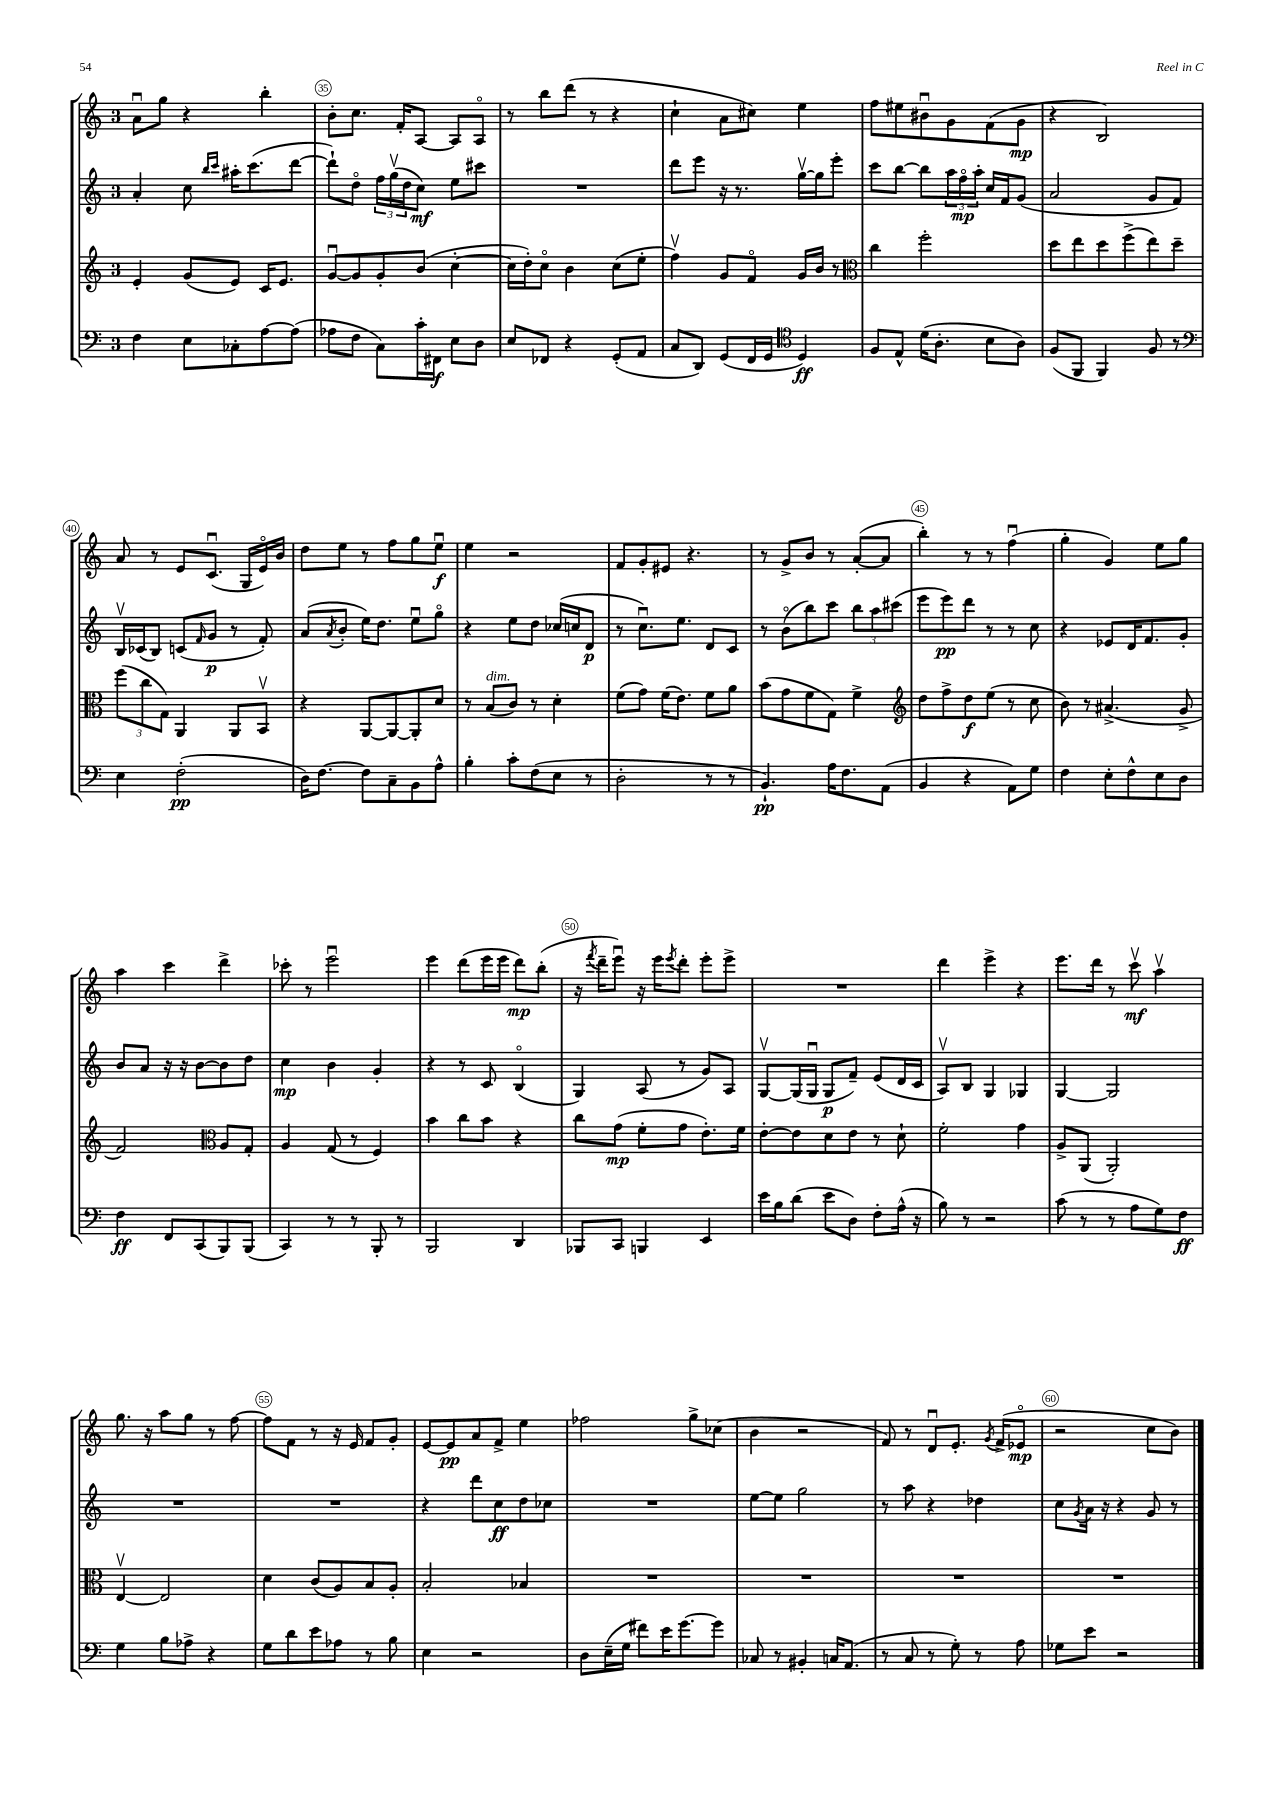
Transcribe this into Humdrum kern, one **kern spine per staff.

**kern	**dynam	**kern	**dynam	**kern	**dynam	**kern	**dynam
*part4	*part4	*part3	*part3	*part2	*part2	*part1	*part1
*staff4	*staff4	*staff3	*staff3	*staff2	*staff2	*staff1	*staff1
*clefF4	*	*clefG2	*	*clefG2	*	*clefG2	*
*k[]	*	*k[]	*	*k[]	*	*k[]	*
*M3/4	*	*M3/4	*	*M3/4	*	*M3/4	*
=34	=34	=34	=34	=34	=34	=34	=34
4F\	.	4e'/	.	4a'/	.	8au\L	.
.	.	.	.	.	.	8gg\J	.
8E\L	.	(8g/L	.	8cc\	.	4r	.
.	.	.	.	16qqbb/LL	.	.	.
.	.	.	.	16qqccc/JJ	.	.	.
8C-X'\	.	8e/J)	.	16aa#X'\KL	.	.	.
.	.	.	.	(8.ccc\	.	.	.
[8A\	.	16c/KL	.	.	.	4bb'\	.
.	.	8.e/J	.	.	.	.	.
(8A\J]	.	.	.	[8ddd\J	.	.	.
=35	=35	=35	=35	=35	=35	=35	=35
8A-X\L	.	[8gu/L	.	8ddd`\L])	.	8b'\L	.
8F\J	.	8g/]	.	8dd\J	.	8.cc\J	.
8C\L)	.	8g'/	.	24ff\LL	.	.	.
.	.	.	.	(24ggv\	.	.	.
.	.	.	.	.	.	16f'/KL	.
.	.	.	.	24dd\J	.	.	.
16c'\L	.	(8b/J	.	8cc\J)	mf	[8A/J	.
16FF#X\JJ	f	.	.	.	.	.	.
8E\L	.	[4cc'\	.	8ee\L	.	8A/L]	.
8D\J	.	.	.	8ccc#X\J	.	8A/J	.
=36	=36	=36	=36	=36	=36	=36	=36
8E/L	.	16cc\LL]	.	2.r	.	8r	.
.	.	16dd'\J)	.	.	.	.	.
8FF-X/J	.	8cc\J	.	.	.	8bb\L	.
4r	.	4b\	.	.	.	(8ddd\J	.
.	.	.	.	.	.	8r	.
(8GG'/L	.	(8cc\L	.	.	.	4r	.
8AA/J	.	8ee'\J	.	.	.	.	.
=37	=37	=37	=37	=37	=37	=37	=37
8C/L	.	4ffv\)	.	8ddd\L	.	4cc`\	.
8DD/J)	.	.	.	8eee\J	.	.	.
(8GG/L	.	8g/L	.	16r	.	8a\L	.
.	.	.	.	8.r	.	.	.
16FF/L	.	8f/J	.	.	.	8cc#X\J)	.
16GG/JJ	.	.	.	.	.	.	.
*clefC4	*	*	*	*	*	*	*
4D/)	ff	16g/LL	.	[16ggv\LL	.	4ee\	.
.	.	16b/JJ	.	16gg\J]	.	.	.
.	.	8r	.	8eee'\J	.	.	.
=38	=38	=38	=38	=38	=38	=38	=38
*	*	*clefC3	*	*	*	*	*
8F/L	.	4cc\	.	8ccc\L	.	8ff\L	.
8E^^/J	.	.	.	[8bb\J	.	8ee#X\	.
(16d\KL	.	2ff'\	.	8bb\L]	.	8b#Xu\	.
8.A'\J	.	.	.	.	.	.	.
.	.	.	.	24aa\L	.	8g\	.
.	.	.	.	24ff\	mp	.	.
.	.	.	.	24aa'\JJ	.	.	.
8B\L	.	.	.	16cc/LL	.	(8f\	.
.	.	.	.	16f/J	.	.	.
8A\J)	.	.	.	(8g/J	.	8g\J	mp
=39	=39	=39	=39	=39	=39	=39	=39
(8F/L	.	8dd\L	.	2a/	.	4r	.
8FF/J	.	8ee\	.	.	.	.	.
4FF/)	.	8dd\	.	.	.	2B/)	.
.	.	(8ff^\	.	.	.	.	.
8F/	.	8ee\)	.	8g/L	.	.	.
8r	.	8dd~\J	.	8f/J)	.	.	.
!!LO:LB:g=z
=40	=40	=40	=40	=40	=40	=40	=40
*clefF4	*	*	*	*	*	*	*
4E\	.	(12ff\L	.	16Bv/LL	.	8a/	.
.	.	.	.	(16c-X/J	.	.	.
.	.	12cc\	.	.	.	.	.
.	.	.	.	8B/J)	.	8r	.
.	.	12G\J)	.	.	.	.	.
(2F'\	pp	4AA/	.	(8cn/L	.	8e/L	.
.	.	.	.	16qqf/	.	.	.
.	.	.	.	8g/J	p	(8.cu/J	.
.	.	8AA/L	.	8r	.	.	.
.	.	.	.	.	.	16G/LL	.
.	.	8BBv/J	.	8f'/)	.	16e/)	.
.	.	.	.	.	.	16b/JJ	.
=41	=41	=41	=41	=41	=41	=41	=41
16D\KL)	.	4r	.	(8a/L	.	8dd\L	.
[8.F\J	.	.	.	.	.	.	.
.	.	.	.	8qa/	.	.	.
.	.	.	.	8b'/J	.	8ee\J	.
8F\L]	.	[8AA/L	.	16ee\KL)	.	8r	.
.	.	.	.	8.dd\J	.	.	.
8C~\	.	8AA/_	.	.	.	8ff\L	.
8BB\	.	8AA'/]	.	8eeu\L	.	8gg\	.
8A^^\J	.	8d/J	.	8gg\J	.	8eeu\J	f
=42	=42	=42	=42	=42	=42	=42	=42
4B'\	.	8r	.	4r	.	4ee\	.
!	!	!LO:TX:a:i:t=dim.	!	!	!	!	!
.	.	(8B/L	.	.	.	.	.
8c'\L	.	8c/J)	.	8ee\L	.	2r	.
(8F\	.	8r	.	8dd\J	.	.	.
8E\J	.	4d'\	.	(16cc-X/LL	.	.	.
.	.	.	.	16ccn/J	.	.	.
8r	.	.	.	8d/J	p	.	.
=43	=43	=43	=43	=43	=43	=43	=43
2D'\	.	(8f\L	.	8r	.	8f/L	.
.	.	8g\J)	.	8.ccu\L)	.	8g'/	.
.	.	(16f\KL	.	.	.	8e#X/J	.
.	.	8.e\J)	.	8.ee\J	.	.	.
.	.	.	.	.	.	4.r	.
8r	.	8f\L	.	8d/L	.	.	.
8r	.	8a\J	.	8c/J	.	.	.
=44	=44	=44	=44	=44	=44	=44	=44
4.BB`/)	pp	(8b\L	.	8r	.	8r	.
.	.	8g\	.	(8b\L	.	8g^/L	.
.	.	8f\	.	8bb\)	.	8b/J	.
16A\KL	.	8G\J)	.	8ccc\J	.	8r	.
8.F\	.	.	.	.	.	.	.
.	.	4f^\	.	12bb\L	.	([8a'/L	.
.	.	.	.	12aa\	.	.	.
(8AA\J	.	.	.	.	.	8a/J]	.
.	.	.	.	(12ccc#X\J	.	.	.
=45	=45	=45	=45	=45	=45	=45	=45
*	*	*clefG2	*	*	*	*	*
4BB/	.	8dd\L	.	8eee\L	.	4bb'\)	.
.	.	8ff^\	.	8eee\)	pp	.	.
4r	.	8dd\	f	8ddd\J	.	8r	.
.	.	(8ee\J	.	8r	.	8r	.
8AA\L)	.	8r	.	8r	.	(4ffu\	.
8G\J	.	8cc\	.	8cc\	.	.	.
=46	=46	=46	=46	=46	=46	=46	=46
4F\	.	8b\)	.	4r	.	4gg'\	.
.	.	8r	.	.	.	.	.
8E'\L	.	(4.a#X^/	.	8e-X/L	.	4g/)	.
8F^^\	.	.	.	16d/K	.	.	.
.	.	.	.	8.f/	.	.	.
8E\	.	.	.	.	.	8ee\L	.
8D\J	.	8g^/	.	8g'/J	.	8gg\J	.
!!LO:LB:g=z
=47	=47	=47	=47	=47	=47	=47	=47
4F\	ff	2f/)	.	8b/L	.	4aa\	.
.	.	.	.	8a/J	.	.	.
8FF/L	.	.	.	16r	.	4ccc\	.
.	.	.	.	16r	.	.	.
(8CC/	.	.	.	[8b\L	.	.	.
*	*	*clefC3	*	*	*	*	*
8BBB/)	.	8A/L	.	8b\]	.	4ddd^\	.
(8BBB/J	.	8G'/J	.	8dd\J	.	.	.
=48	=48	=48	=48	=48	=48	=48	=48
4CC/)	.	4A/	.	4cc\	mp	8ccc-X'\	.
.	.	.	.	.	.	8r	.
8r	.	(8G/	.	4b\	.	2eeeu\	.
8r	.	8r	.	.	.	.	.
8BBB'/	.	4F/)	.	4g'/	.	.	.
8r	.	.	.	.	.	.	.
=49	=49	=49	=49	=49	=49	=49	=49
2BBB/	.	4b\	.	4r	.	4eee\	.
.	.	8cc\L	.	8r	.	(8ddd\L	.
.	.	8b\J	.	8c/	.	16eee\L	.
.	.	.	.	.	.	16eee\JJ	.
4DD/	.	4r	.	(4B/	.	8ddd\L)	mp
.	.	.	.	.	.	(8bb'\J	.
=50	=50	=50	=50	=50	=50	=50	=50
8BBB-X/L	.	8cc\L	.	4G/)	.	16r	.
.	.	.	.	.	.	8qfff/	.
.	.	.	.	.	.	16ddd~\KL	.
8CC/J	.	(8g\J	mp	.	.	8eeeu\J)	.
4BBBn/	.	8f'\L	.	(8A/	.	16r	.
.	.	.	.	.	.	16eee\KL	.
.	.	.	.	.	.	8qeee/	.
.	.	8g\J	.	8r	.	8ddd'\J	.
4EE/	.	8.e'\L)	.	8g/L)	.	8eee'\L	.
.	.	.	.	8A/J	.	8eee^\J	.
.	.	16f\Jk	.	.	.	.	.
=51	=51	=51	=51	=51	=51	=51	=51
16e\LL	.	[8e'\L	.	[8Gv/L	.	2.r	.
16B\J	.	.	.	.	.	.	.
(8d\J	.	8e\]	.	(16G/L]	.	.	.
.	.	.	.	16Gu/JJ	.	.	.
8e\L	.	8d\	.	8G/L	p	.	.
8D\J)	.	8e\J	.	8f~/J)	.	.	.
8F'\L	.	8r	.	(8e/L	.	.	.
(16A^^\Jk	.	8d`\	.	16d/L	.	.	.
16r	.	.	.	16c/JJ	.	.	.
=52	=52	=52	=52	=52	=52	=52	=52
8B\)	.	2f'\	.	8Av/L)	.	4ddd\	.
8r	.	.	.	8B/J	.	.	.
2r	.	.	.	4G/	.	4eee^\	.
.	.	4g\	.	4G-X/	.	4r	.
=53	=53	=53	=53	=53	=53	=53	=53
(8c\	.	8A^/L	.	[4G/	.	8.eee\L	.
8r	.	(8AA/J	.	.	.	.	.
.	.	.	.	.	.	16ddd\Jk	.
8r	.	2AA'/)	.	2G/]	.	8r	.
8A\L	.	.	.	.	.	8cccv\	mf
8G\)	.	.	.	.	.	4aav\	.
8F\J	ff	.	.	.	.	.	.
!!LO:LB:g=z
=54	=54	=54	=54	=54	=54	=54	=54
4G\	.	[4Ev/	.	2.r	.	8.gg\	.
.	.	.	.	.	.	16r	.
8B\L	.	2E/]	.	.	.	8aa\L	.
8A-X^\J	.	.	.	.	.	8gg\J	.
4r	.	.	.	.	.	8r	.
.	.	.	.	.	.	[8ff\	.
=55	=55	=55	=55	=55	=55	=55	=55
8G\L	.	4d\	.	2.r	.	8ff\L]	.
8d\	.	.	.	.	.	8f\J	.
8e\	.	(8c/L	.	.	.	8r	.
8A-X\J	.	8A/)	.	.	.	16r	.
.	.	.	.	.	.	16e/	.
8r	.	8B/	.	.	.	8f/L	.
8B\	.	8A'/J	.	.	.	8g'/J	.
=56	=56	=56	=56	=56	=56	=56	=56
4E\	.	2B'/	.	4r	.	[8e/L	.
.	.	.	.	.	.	8e/]	pp
2r	.	.	.	8ddd\L	.	8a/	.
.	.	.	.	8cc\	ff	8f^/J	.
.	.	4B-X/	.	8dd\	.	4ee\	.
.	.	.	.	8cc-X\J	.	.	.
=57	=57	=57	=57	=57	=57	=57	=57
8D\L	.	2.r	.	2.r	.	2ff-X\	.
(16E~\L	.	.	.	.	.	.	.
16G\JJ	.	.	.	.	.	.	.
8f#X\L)	.	.	.	.	.	.	.
16e\K	.	.	.	.	.	.	.
[8.g\	.	.	.	.	.	.	.
.	.	.	.	.	.	8gg^\L	.
8g\J]	.	.	.	.	.	(8cc-X\J	.
=58	=58	=58	=58	=58	=58	=58	=58
8C-X/	.	2.r	.	[8ee\L	.	4b\	.
8r	.	.	.	8ee\J]	.	.	.
4BB#X'/	.	.	.	2gg\	.	2r	.
16Cn/KL	.	.	.	.	.	.	.
(8.AA/J	.	.	.	.	.	.	.
=59	=59	=59	=59	=59	=59	=59	=59
8r	.	2.r	.	8r	.	8f/)	.
8C/	.	.	.	8aa\	.	8r	.
8r	.	.	.	4r	.	8du/L	.
8G'\)	.	.	.	.	.	8.e'/J	.
8r	.	.	.	4dd-X\	.	.	.
.	.	.	.	.	.	8qg/	.
.	.	.	.	.	.	(16f^/KL	.
8A\	.	.	.	.	.	8e-X/J	mp
=60	=60	=60	=60	=60	=60	=60	=60
8G-X\L	.	2.r	.	8cc\L	.	2r	.
.	.	.	.	8qg/	.	.	.
8e\J	.	.	.	16a\Jk	.	.	.
.	.	.	.	16r	.	.	.
2r	.	.	.	4r	.	.	.
.	.	.	.	8g/	.	8cc\L	.
.	.	.	.	8r	.	8b\J)	.
==	==	==	==	==	==	==	==
*-	*-	*-	*-	*-	*-	*-	*-
